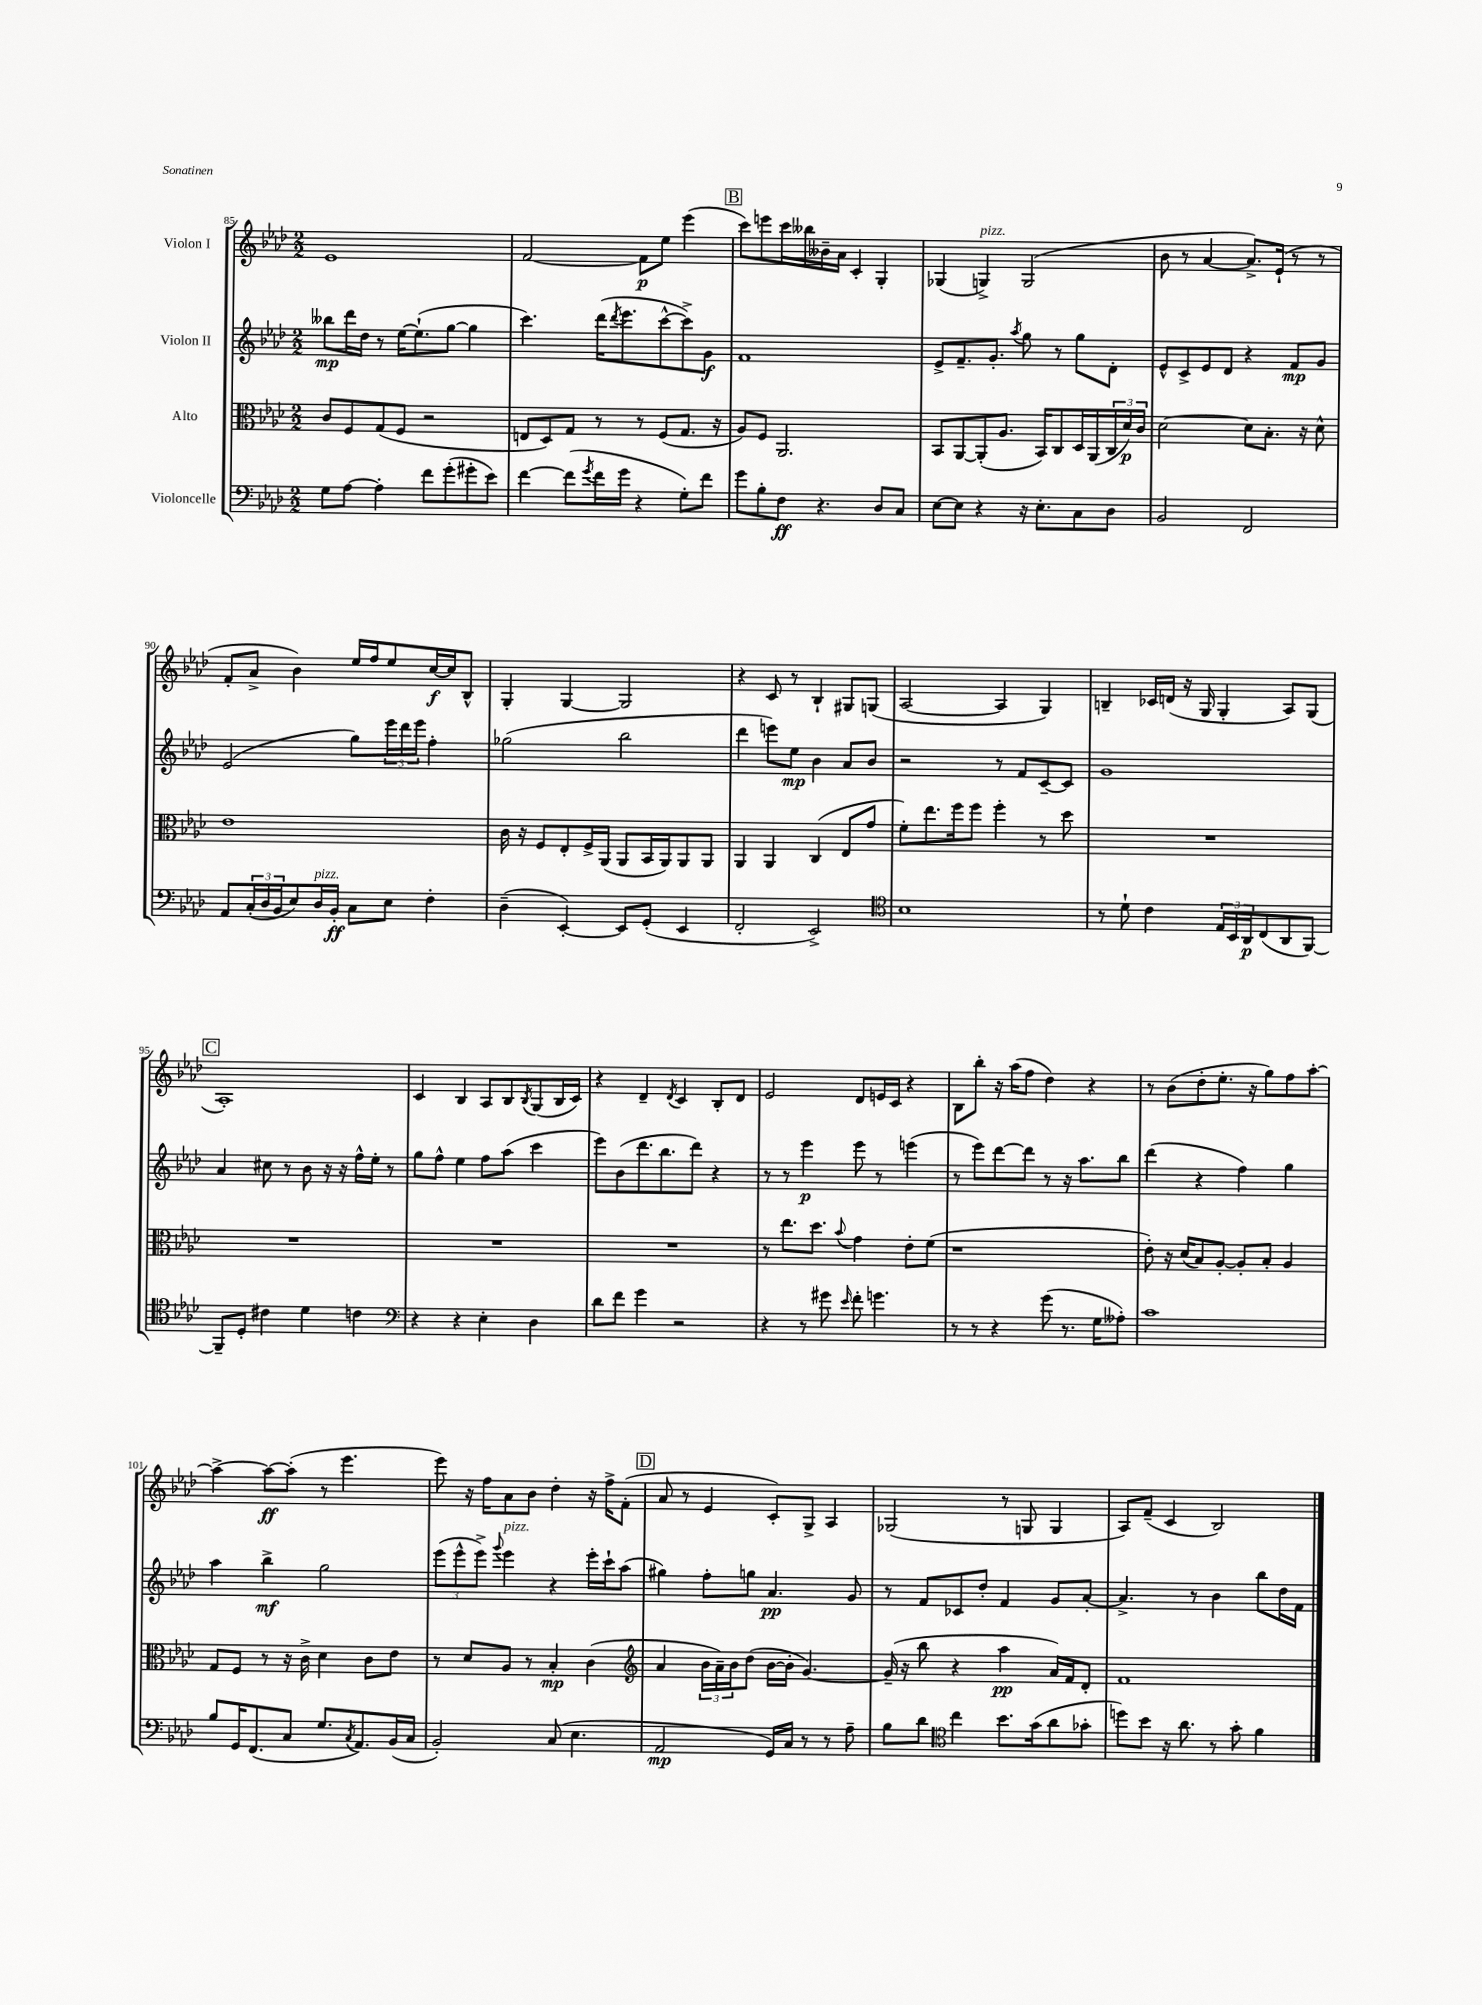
<<
\new StaffGroup <<
\new Staff = "s0" \with { instrumentName = "Violon I" } {
    \clef treble \key aes \major \numericTimeSignature \time 2/2
    ees'1 |
    f'2~ f'8\p ees''8 ees'''4( |
    \mark \markup { \box "B" } c'''8) e'''8 c'''16 beses''16 beses'16-- aes'16 c'4-. g4-. |
    ges4( g4->^\markup { \italic "pizz." }) g2( |
    bes'8 r8 aes'4~ aes'8.->) ees'16-!( r8 r8 |
    f'8-. aes'8-> bes'4) ees''16 f''16 ees''8 c''16~\f c''16 bes8-^ |
    g4-. g4~ g2 |
    r4 c'8 r8 bes4-! gis8 g8( |
    aes2~ aes4 g4) |
    b4-- ces'16 d'16( r16 g16 g4-. aes8) g8( |
    \mark \markup { \box "C" } aes1-.) |
    c'4 bes4 aes8 bes8 \acciaccatura { bes8 } g8( bes16 c'16) |
    r4 des'4-- \acciaccatura { des'8 } c'4 bes8-. des'8 |
    ees'2 des'8 e'16 c'16 r4 |
    bes8 bes''8-. r16 aes''16( f''8 des''4) r4 |
    r8 bes'8( des''8-. ees''8.-. r16 g''8) f''8 aes''8~-. |
    aes''4~-> aes''8~\ff aes''8-.( r8 ees'''4. |
    ees'''8) r16 f''16 aes'8 bes'8 des''4-. r16 f''16-> f'8-.( |
    \mark \markup { \box "D" } aes'8 r8 ees'4 c'8-.) g8-> aes4 |
    ges2( r8 g8 g4 |
    aes8) f'8--( c'4 bes2) \bar "|." |
}
\new Staff = "s1" \with { instrumentName = "Violon II" } {
    \clef treble \key aes \major \numericTimeSignature \time 2/2
    beses''8\mp des'''16 des''16 r8 ees''16~ ees''8.-!( g''8~ g''4 |
    c'''4.) des'''16( \acciaccatura { des'''8 } ees'''8. c'''8~-^ c'''8->) g'8\f |
    \mark \markup { \box "B" } f'1 |
    ees'8-> f'8.-- g'8.-. \acciaccatura { aes''8 } g''8 r8 g''8 des'8-. |
    ees'8-^ c'8-> ees'8 des'8 r4 f'8\mp g'8 |
    ees'2( g''8) \tuplet 3/2 { ees'''16 des'''16 ees'''16 } f''4-. |
    ges''2( bes''2 |
    des'''4 e'''8) ees''8\mp bes'4 aes'8 bes'8 |
    r2 r8 f'8 c'8~-- c'8 |
    g'1 |
    \mark \markup { \box "C" } aes'4 cis''8 r8 bes'8 r16 r16 f''16-^ ees''16-. r8 |
    g''8 f''8-^ ees''4 f''8 aes''8( c'''4 |
    ees'''8) bes'8( des'''8. bes''8. des'''8) r4 |
    r8 r8 ees'''4\p ees'''8 r8 e'''4( |
    r8 ees'''8) des'''8~ des'''8 r8 r16 aes''8. bes''8 |
    des'''4( r4 f''4) g''4 |
    aes''4 bes''4->\mf g''2 |
    \tuplet 3/2 { ees'''8( ees'''8-^ ees'''8->) } \appoggiatura { g'''8 } ees'''4^\markup { \italic "pizz." } r4 ees'''16-. c'''16-! aes''8( |
    \mark \markup { \box "D" } gis''4) f''8-. g''8 aes'4.\pp g'8 |
    r8 f'8 ces'8 des''8-. f'4 g'8 aes'8~-. |
    aes'4.-> r8 bes'4 bes''8 des''16 f'16 \bar "|." |
}
\new Staff = "s2" \with { instrumentName = "Alto" } {
    \clef alto \key aes \major \numericTimeSignature \time 2/2
    c'8 f8 g8( f8 r2 |
    e8 des8) g8 r8 r8 f8( g8. r16 |
    \mark \markup { \box "B" } aes8) f8 aes,2. |
    bes,8 aes,8~ aes,8-.( aes8. bes,16) c8 des16 aes,16( \tuplet 3/2 { c16 des'16\p) c'16 } |
    des'2~ des'8 bes8.-. r16 des'8-^ |
    ees'1 |
    c'16 r16 f8 ees8-. f16-> aes,16( aes,8 bes,16 aes,16) aes,8 aes,8 |
    aes,4 aes,4 c4( ees8 g'8 |
    f'8-.) ees''8. f''16 f''8 f''4-. r8 des''8 |
    R1 |
    \mark \markup { \box "C" } R1 |
    R1 |
    R1 |
    r8 ees''8. des''8. \appoggiatura { bes'8 } g'4 ees'8-. f'8( |
    r1 |
    ees'8-.) r16 des'16( bes8) aes8~-. aes8-. bes8-. aes4 |
    g8 f8 r8 r16 c'16-> des'4 c'8 ees'8 |
    r8 des'8 aes8 r8 bes4-.\mp c'4( |
    \mark \markup { \box "D" } \clef treble aes'4 \tuplet 3/2 { bes'16 aes'16--) bes'16 } des''8( bes'16~ bes'16-. g'4.~) |
    g'16--( r16 bes''8 r4 aes''4\pp aes'16) f'16 des'8-. |
    f'1 \bar "|." |
}
\new Staff = "s3" \with { instrumentName = "Violoncelle" } {
    \clef bass \key aes \major \numericTimeSignature \time 2/2
    g8 aes8~ aes4-. f'8 g'8-.( gis'8-. ees'8) |
    f'4~ f'8( \acciaccatura { g'8 } f'16 g'16 r4 g8-.) f'8 |
    \mark \markup { \box "B" } g'8 bes8-. f8\ff r4. des8 c8 |
    ees8~ ees8 r4 r16 ees8.-. c8 des8 |
    bes,2 f,2 |
    aes,8 \tuplet 3/2 { c16-.( des16 bes,16 } ees8) des16^\markup { \italic "pizz." } bes,16-.\ff c8 ees8 f4-. |
    des4--( ees,4~-.) ees,8 g,8-.( ees,4 |
    f,2-. ees,2->) |
    \clef tenor bes1 |
    r8 des'8-! c'4 \tuplet 3/2 { ees16 bes,16 aes,16\p } c8( aes,8 f,8~) |
    \mark \markup { \box "C" } f,8-- des8-. cis'4 des'4 c'4 |
    \clef bass r4 r4 ees4-. des4 |
    des'8 f'8 g'4 r2 |
    r4 r8 gis'8 \grace { ees'16 } f'8-. g'4. |
    r8 r8 r4 g'8( r8. g16 aeses8-.) |
    c'1 |
    bes8 g,16 f,8.( c8 g8. \acciaccatura { c8 } aes,8.) bes,16( c16 |
    bes,2-.) c8( ees4. |
    \mark \markup { \box "D" } aes,2\mp g,16) c16 r8 r8 aes8-- |
    bes8 des'8 \clef tenor c''4 bes'8. g'16( aes'8 ges'8-. |
    d''8) bes'8 r16 aes'8. r8 g'8-. f'4 \bar "|." |
}
>>
>>
\layout { \context { \Score currentBarNumber = #85 } }
